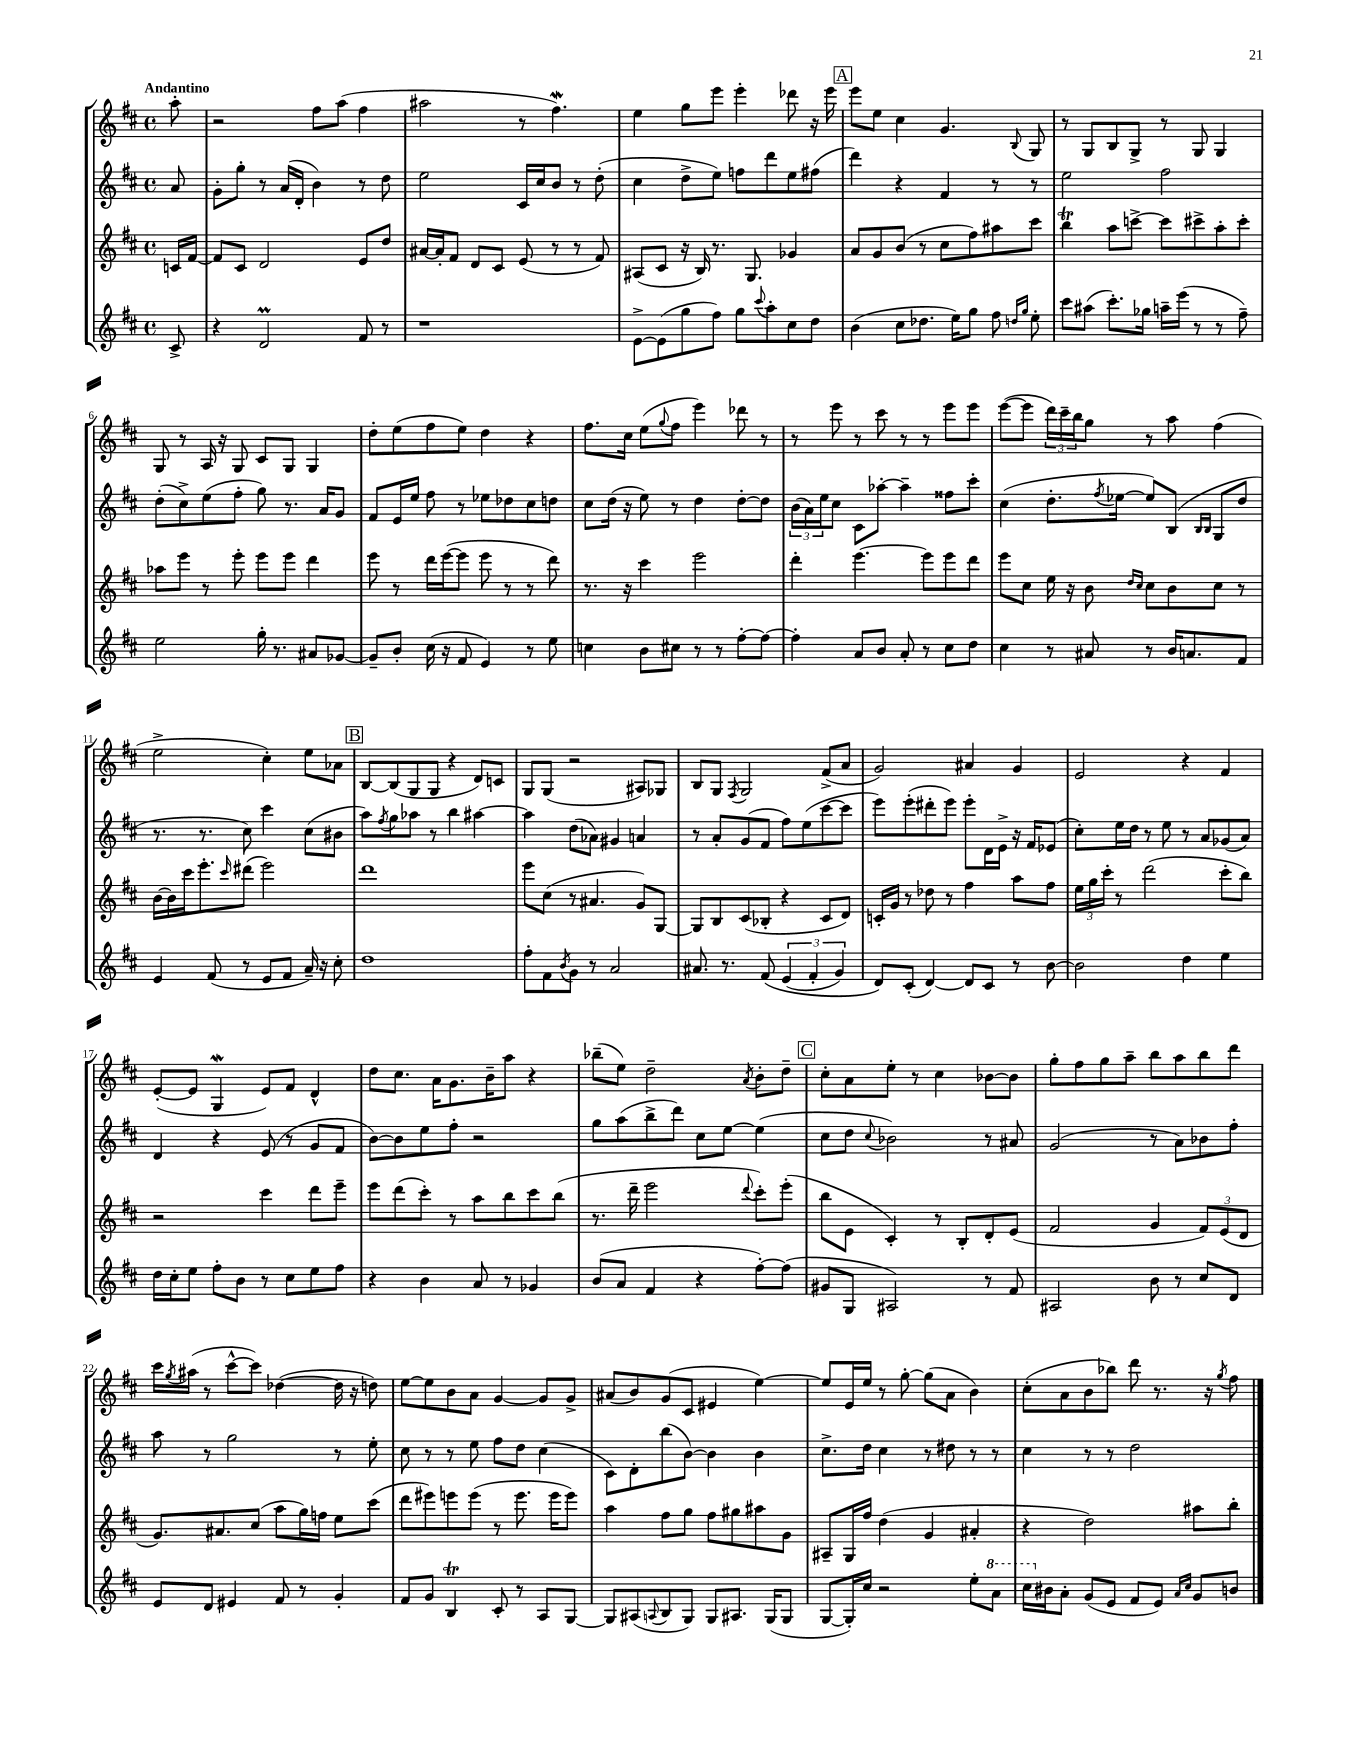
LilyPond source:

<<
\new StaffGroup <<
\new Staff = "s0" {
    \clef treble \key d \major \defaultTimeSignature \time 4/4 \partial 8 \tempo "Andantino"
    a''8-. |
    r2 fis''8 a''8( fis''4 |
    ais''2 r8 fis''4.\mordent) |
    e''4 g''8 e'''8 e'''4-. des'''8 r16 e'''16 |
    \mark \markup { \box "A" } e'''8 e''8 cis''4 g'4. \appoggiatura { b8 } g8 |
    r8 g8 b8 g8-> r8 g8 g4 |
    g8 r8 a16 r16 g8 cis'8 g8 g4 |
    d''8-. e''8( fis''8 e''8) d''4 r4 |
    fis''8. cis''16 e''8( \appoggiatura { g''8 } fis''8 e'''4) des'''8 r8 |
    r8 e'''8 r8 cis'''8 r8 r8 e'''8 e'''8 |
    e'''8~( e'''8 \tuplet 3/2 { d'''16) cis'''16-- b''16 } g''8 r8 a''8 fis''4( |
    e''2-> cis''4-.) e''8 aes'8 |
    \mark \markup { \box "B" } b8~ b8( g8 g8 r4 d'8) c'8 |
    g8 g8( r2 ais8) ges8 |
    b8 g8 \acciaccatura { fis8 } g2 fis'8->( a'8 |
    g'2) ais'4 g'4 |
    e'2 r4 fis'4 |
    e'8~-.( e'8 g4\mordent e'8) fis'8 d'4-^ |
    d''8 cis''8. a'16 g'8. b'16-- a''8 r4 |
    bes''8--( e''8) d''2-- \acciaccatura { a'8 } b'8-. d''8-- |
    \mark \markup { \box "C" } cis''8-. a'8 e''8-. r8 cis''4 bes'8~ bes'8 |
    g''8-. fis''8 g''8 a''8-- b''8 a''8 b''8 d'''8 |
    cis'''16 \acciaccatura { g''8 } ais''16( r8 cis'''8~-^ cis'''8) des''4~( des''16 r16 d''8) |
    e''8~ e''8 b'8 a'8 g'4~ g'8 g'8-> |
    ais'8( b'8) g'8( cis'8 eis'4 e''4~) |
    e''8 e'16 e''16 r8 g''8~-. g''8( a'8 b'4) |
    cis''8-.( a'8 b'8 bes''8) d'''8 r8. r16 \acciaccatura { g''8 } fis''8 \bar "|." |
}
\new Staff = "s1" {
    \clef treble \key d \major \defaultTimeSignature \time 4/4 \partial 8
    a'8 |
    g'8-. g''8-. r8 a'16( d'16-. b'4) r8 d''8 |
    e''2 cis'16 cis''16 b'8 r8 d''8-.( |
    cis''4 d''8-> e''8) f''8 d'''8 e''8 fis''8( |
    \mark \markup { \box "A" } d'''4) r4 fis'4 r8 r8 |
    e''2 fis''2 |
    d''8-.( cis''8->) e''8( fis''8-. g''8) r8. a'16 g'8 |
    fis'8 e'16 e''16 fis''8 r8 ees''8 des''8 cis''8 d''8 |
    cis''8 d''16( r16 e''8) r8 d''4 d''8~-. d''8 |
    \tuplet 3/2 { b'16( a'16) e''16 } cis''8 cis'8 aes''8~-. aes''4-- fisis''8 cis'''8-. |
    cis''4( d''8.-. \acciaccatura { fis''8 } ees''16~ ees''8) b8( \grace { b16 b16 } g8 d''8 |
    r8. r8. cis''8) cis'''4 cis''8( bis'8 |
    \mark \markup { \box "B" } a''8) \acciaccatura { fis''8 } g''8 aes''8 r8 b''4 ais''4~ |
    ais''4 d''8( aes'8) gis'4 a'4 |
    r8 a'8-. g'8( fis'8 fis''8) e''8( cis'''8~ cis'''8 |
    e'''8) e'''8-.( dis'''8-. e'''8) e'''8-. d'16 e'16-> r16 fis'16 ees'8( |
    cis''8-.) e''16 d''16 r8 e''8 r8 a'8 ges'8( a'8) |
    d'4 r4 e'8( r8 g'8 fis'8 |
    b'8~) b'8 e''8 fis''8-. r2 |
    g''8 a''8( b''8-> d'''8) cis''8 e''8~ e''4( |
    \mark \markup { \box "C" } cis''8 d''8 \appoggiatura { cis''8 } bes'2) r8 ais'8 |
    g'2( r8 a'8) bes'8 fis''8-. |
    a''8 r8 g''2 r8 e''8-. |
    cis''8 r8 r8 e''8 fis''8 d''8 cis''4( |
    cis'8) d'8-. b''8( b'8~) b'4 b'4 |
    cis''8.-> d''16 cis''4 r8 dis''8 r8 r8 |
    cis''4 r8 r8 d''2 \bar "|." |
}
\new Staff = "s2" {
    \clef treble \key d \major \defaultTimeSignature \time 4/4 \partial 8
    c'16 fis'16~ |
    fis'8 cis'8 d'2 e'8 d''8 |
    ais'16~ ais'16-. fis'8 d'8 cis'8 e'8( r8 r8 fis'8) |
    ais8( cis'8 r16 b16) r8. g8. ges'4 |
    \mark \markup { \box "A" } a'8 g'8 b'8( r8 cis''8 fis''8) ais''8 cis'''8 |
    b''4\trill a''8 c'''8~-> c'''8 cis'''8-> a''8-. cis'''8-. |
    aes''8 e'''8 r8 e'''8-. e'''8 e'''8 d'''4 |
    e'''8 r8 d'''16 e'''16~( e'''8 e'''8 r8 r8 d'''8) |
    r8. r16 cis'''4 e'''2 |
    d'''4-. e'''4.~ e'''8 e'''8 d'''8 |
    e'''8 cis''8 e''16 r16 b'8 \grace { d''16 cis''16 } cis''8 b'8 cis''8 r8 |
    b'16~ b'16 cis'''16 e'''8.-. \grace { cis'''16 } dis'''8( e'''2) |
    \mark \markup { \box "B" } d'''1 |
    e'''8 cis''8( r8 ais'4. g'8) g8~ |
    g8 b8 cis'8( bes8-. r4 cis'8 d'8) |
    c'16-. g'16 r8 des''8 r8 fis''4 a''8 fis''8 |
    \tuplet 3/2 { e''16 g''16 cis'''16-. } r8 d'''2( cis'''8-. b''8) |
    r2 cis'''4 d'''8 e'''8-- |
    e'''8 d'''8( cis'''8-.) r8 a''8 b''8 cis'''8 b''8( |
    r8. d'''16-- e'''2 \appoggiatura { d'''8 } cis'''8-.) e'''8-.( |
    \mark \markup { \box "C" } b''8 e'8 cis'4-.) r8 b8-. d'8-. e'8( |
    fis'2 g'4 \tuplet 3/2 { fis'8) e'8( d'8 } |
    g'8.) ais'8. cis''8( a''8 g''16) f''16 e''8 cis'''8( |
    d'''8 eis'''8) e'''8 e'''8( r8 e'''8. e'''16 e'''8) |
    a''4 fis''8 g''8 fis''8 gis''8 ais''8 g'8 |
    ais8-- g16 fis''16 d''4( g'4 ais'4-. |
    r4 d''2) ais''8 b''8-. \bar "|." |
}
\new Staff = "s3" {
    \clef treble \key d \major \defaultTimeSignature \time 4/4 \partial 8
    cis'8-> |
    r4 d'2\prall fis'8 r8 |
    r1 |
    e'8~-> e'8( g''8 fis''8) g''8 \appoggiatura { cis'''8 } a''8-. cis''8 d''8 |
    \mark \markup { \box "A" } b'4( cis''8 des''8. e''16) g''8 fis''8 \grace { d''16 g''16 } e''8-. |
    cis'''8 ais''8( cis'''8.-.) ges''16 a''16-- e'''16( r8 r8 fis''8--) |
    e''2 g''16-. r8. ais'8 ges'8~ |
    ges'8-- b'8-. cis''16( r16 fis'8 e'4) r8 e''8 |
    c''4 b'8 cis''8 r8 r8 fis''8~-. fis''8~ |
    fis''4-. a'8 b'8 a'8-. r8 cis''8 d''8 |
    cis''4 r8 ais'8 r8 b'16 a'8. fis'8 |
    e'4 fis'8( r8 e'8 fis'8 a'16--) r16 cis''8-. |
    \mark \markup { \box "B" } d''1 |
    fis''8-. fis'8 \acciaccatura { b'8 } g'8 r8 a'2 |
    ais'8. r8. fis'8\( \tuplet 3/2 { e'4( fis'4-. g'4) } |
    d'8\) cis'8-.( d'4~) d'8 cis'8 r8 b'8~ |
    b'2 d''4 e''4 |
    d''16 cis''16-. e''8 fis''8-. b'8 r8 cis''8 e''8 fis''8 |
    r4 b'4 a'8 r8 ges'4 |
    b'8( a'8 fis'4 r4 fis''8~-.) fis''8( |
    \mark \markup { \box "C" } gis'8 g8 ais2) r8 fis'8 |
    ais2 b'8 r8 cis''8 d'8 |
    e'8 d'8 eis'4 fis'8 r8 g'4-. |
    fis'8 g'8 b4\trill cis'8-. r8 a8 g8~ |
    g8 ais8( \appoggiatura { a8 } b8 g8) g8 ais8. g16( g8 |
    g8~ g16-.) cis''16 r2 e''8-. \ottava #1 a''8 |
    cis'''16 \ottava #0 bis'16 a'8-. g'8( e'8 fis'8 e'8) \grace { a'16 cis''16 } g'8 b'8 \bar "|." |
}
>>
>>
